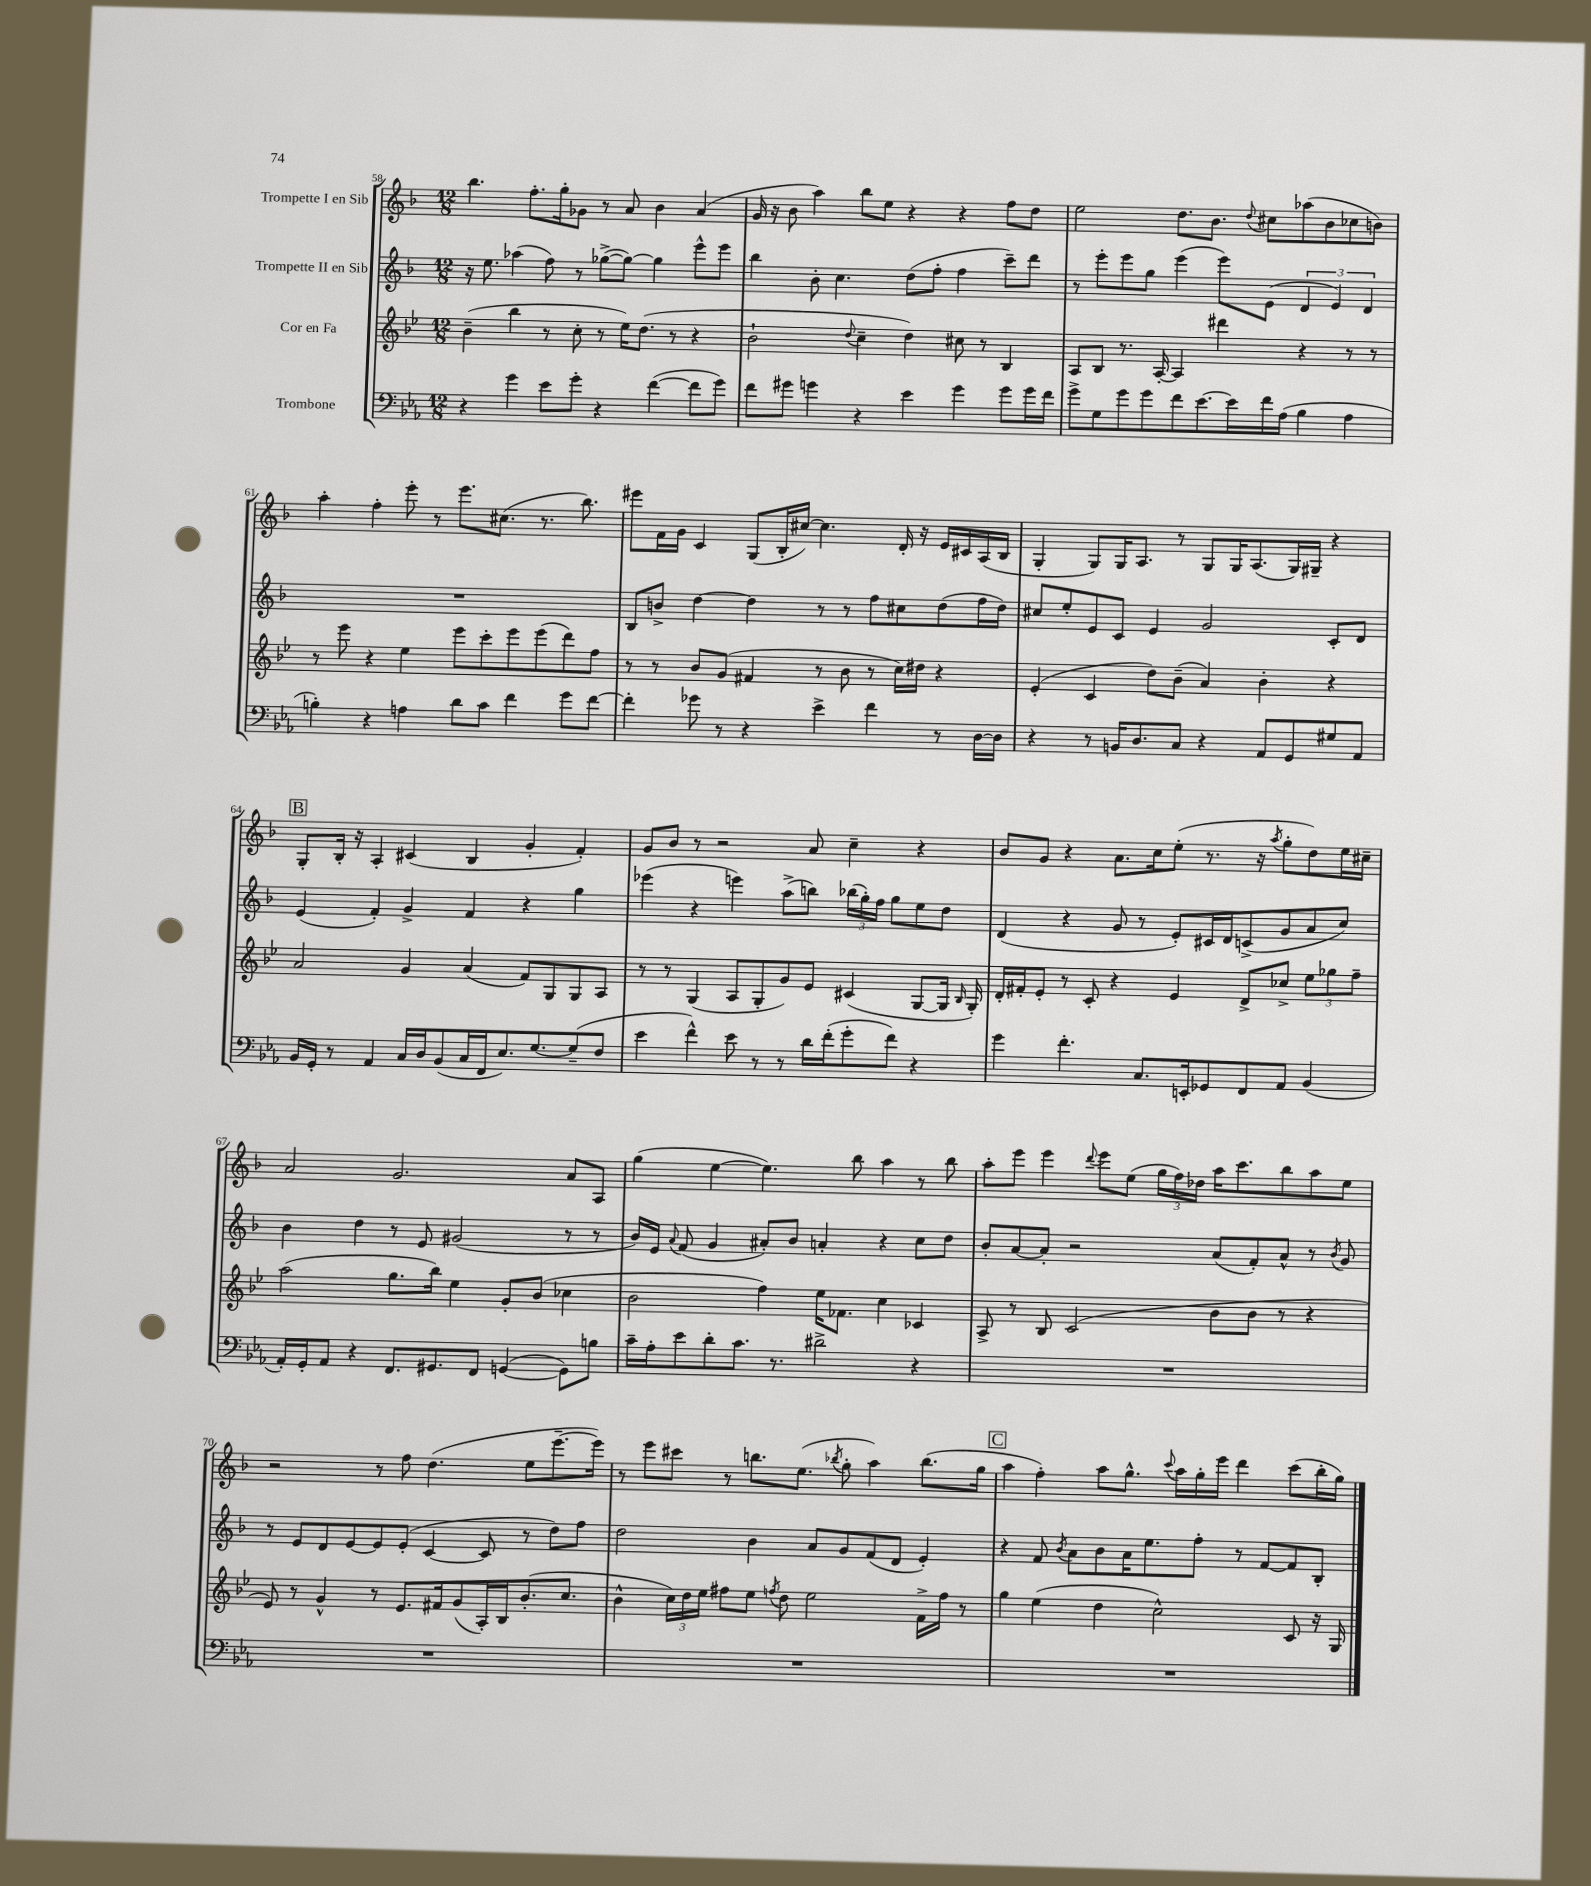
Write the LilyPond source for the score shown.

<<
\new StaffGroup <<
\new Staff = "s0" \with { instrumentName = "Trompette I en Sib" } {
    \clef treble \key f \major \numericTimeSignature \time 12/8
    \autoBeamOff bes''4. f''8.[-. g''16-. ges'8] r8 a'8 bes'4 a'4( |
    g'16 r16 bes'8 a''4) bes''8[ e''8] r4 r4 f''8[ d''8] |
    e''2 d''8.[ bes'8.] \appoggiatura { d''8 } cis''8[ aes''8( bes'8 ces''8 b'8]) |
    a''4-. f''4-. e'''8-. r8 e'''8.[ cis''8.]( r8. bes''8.) |
    eis'''8[ f'16 g'16] c'4 g8[( bes16-. cis''16]~) cis''4. d'16-. r16 e'16[ cis'16 a16( bes16] |
    g4-. g8[) g16 a8.] r8 g8[ g16 a8.( g16) gis16]-- r4 |
    \mark \markup { \box "B" } g8[-. bes16]-. r16 a4-. cis'4( bes4 g'4-. f'4-.) |
    g'8[ bes'8] r8 r2 a'8 c''4-- r4 |
    bes'8[ g'8] r4 a'8.[ c''16 e''8]-.( r8. r16 \acciaccatura { a''8 } g''8[-. d''8) e''16 cis''16]-- |
    a'2 g'2. a'8[ a8] |
    g''4( e''4~ e''4.) bes''8 a''4 r8 bes''8 |
    a''8[-. e'''8] e'''4 \appoggiatura { d'''8 } e'''8[ e''8]( \tuplet 3/2 { g''16[ f''16) des''16] } a''16[ c'''8. bes''8 a''8 e''8] |
    r2 r8 f''8 d''4.( e''8[ e'''8.~-- e'''16]) |
    r8 e'''8[ cis'''8] r8 b''8.[ e''8.]( \acciaccatura { bes''8 } g''8-. a''4) bes''8.[( g''16] |
    \mark \markup { \box "C" } a''4 f''4-.) a''8[ g''8.]-^ \appoggiatura { c'''8 } a''16[ g''16-. e'''16] d'''4 c'''8[( bes''16-. g''16]) \bar "|." |
}
\new Staff = "s1" \with { instrumentName = "Trompette II en Sib" } {
    \clef treble \key f \major \numericTimeSignature \time 12/8
    \autoBeamOff r16 e''8. aes''4( f''8) r8 ges''8[~->( ges''8]~) ges''4 e'''8[-^ e'''8] |
    bes''4 bes'8-. c''4. d''8[( f''8]-. f''4 c'''8[--) d'''8] |
    r8 e'''8[-. e'''8 g''8] e'''4( e'''8[) e'8]( \tuplet 3/2 { d'4 e'4) d'4 } |
    R1. |
    bes8[ b'8]-> d''4~ d''4 r8 r8 f''8[ cis''8 d''8( f''16 d''16]) |
    cis''8[ e''8-. e'8 c'8] e'4 g'2 c'8[-. d'8] |
    \mark \markup { \box "B" } e'4( f'4-.) g'4-> f'4 r4 g''4 |
    ees'''4( r4 e'''4) a''8[->( b''8]) \tuplet 3/2 { bes''16[( g''16-.) f''16] } g''8[ e''8 d''8] |
    d'4( r4 g'8 r8 e'8[-.) cis'16 d'16 c'8->( g'8 a'8 c''8]) |
    bes'4 d''4 r8 e'8 gis'2( r8 r8 |
    bes'16[) e'16] \appoggiatura { a'8 } f'8( g'4 ais'8[-.) bes'8] a'4-. r4 c''8[ d''8] |
    bes'8[-. a'8~ a'8]-. r2 a'8[( f'8-.) a'8]-^ r8 \acciaccatura { bes'8 } g'8 |
    r8 e'8[ d'8 e'8~ e'8 e'8]-.( c'4~ c'8 r8 d''8[) f''8] |
    d''2 bes'4 a'8[ g'8 f'8( d'8] e'4-.) |
    \mark \markup { \box "C" } r4 f'8 \acciaccatura { bes'8 } a'8[ bes'8 a'16 e''8. f''8]-. r8 f'8[~ f'8 bes8]-. \bar "|." |
}
\new Staff = "s2" \with { instrumentName = "Cor en Fa" } {
    \clef treble \key bes \major \numericTimeSignature \time 12/8
    \autoBeamOff bes'4--( bes''4 r8 c''8-. r8 ees''16[) d''8.]( r8 r4 |
    bes'2-! \appoggiatura { d''8 } c''4-- d''4) cis''8 r8 bes4 |
    a8[ bes8] r8. a16~-. a4 dis'''4 r4 r8 r8 |
    r8 ees'''8 r4 ees''4 ees'''8[ c'''8-. ees'''8 ees'''8( d'''8) f''8] |
    r8 r8 bes'8[ g'8]( fis'4 r8 bes'8 r8 c''16[) dis''16] r4 |
    ees'4-.( c'4 d''8[) bes'8]--( a'4) bes'4-. r4 |
    \mark \markup { \box "B" } a'2 g'4 a'4( f'8[) g8 g8 a8] |
    r8 r8 g4( a8[ g8-. g'8) ees'8] cis'4( g8[~ g16] \grace { bes16 } g16-.) |
    d'16[-. fis'16-. ees'8]-. r8 c'8-. r4 ees'4 d'8[-> ces''8]-> \tuplet 3/2 { ees''8[ ges''8 f''8]-- } |
    a''2( g''8.[ bes''16]) ees''4 g'8[-. bes'8]( ces''4 |
    bes'2 f''4) ees''16[ fes'8.] c''4 ces'4 |
    a8-> r8 bes8 c'2( bes'8[ bes'8] r8 r4 |
    ees'8) r8 g'4-^ r8 ees'8.[ fis'16 g'8( a16-.) bes16 bes'8.-.( c''8.] |
    bes'4-^ \tuplet 3/2 { c''16[) d''16 ees''16] } fis''8[ ees''8] \acciaccatura { f''8 } d''8 ees''2 f'16[-> f''16] r8 |
    \mark \markup { \box "C" } g''4 ees''4( d''4 c''2-^) c'8 r16 g16 \bar "|." |
}
\new Staff = "s3" \with { instrumentName = "Trombone" } {
    \clef bass \key ees \major \numericTimeSignature \time 12/8
    \autoBeamOff r4 g'4 ees'8[ g'8]-. r4 f'4~( f'8[ g'8]) |
    f'8[ gis'8] g'4 r4 ees'4 g'4 g'8[ g'16 f'16] |
    g'8[-> g8 g'8 g'8 f'8 ees'8.~ ees'16 f'16 aes16]( bes4 aes4 |
    b4-.) r4 a4 d'8[ c'8] f'4 g'8[ f'8]~ |
    f'4-. ges'8 r8 r4 ees'4-> f'4 r8 d16[~ d16] |
    r4 r8 b,16[ d8. c8] r4 aes,8[ g,8 gis8 aes,8] |
    \mark \markup { \box "B" } bes,16[ g,16]-. r8 aes,4 c16[ d16 bes,8( c16 f,16 ees8.) g8.~ g8--( f8] |
    ees'4 f'4-^) ees'8 r8 r8 d'16[ f'16-.( g'8-. f'8]) r4 |
    g'4 f'4.-. c8.[ e,16-. ges,8 f,8 aes,8] bes,4( |
    aes,16[-.) g,16-. aes,8] r4 f,8.[ gis,8. f,8] g,4~( g,8[) b8] |
    c'16[-- aes16-. ees'8 d'8-. c'8.] r8. dis'2-> r4 |
    R1. |
    R1. |
    R1. |
    \mark \markup { \box "C" } R1. \bar "|." |
}
>>
>>
\layout { \context { \Score currentBarNumber = #58 } }
